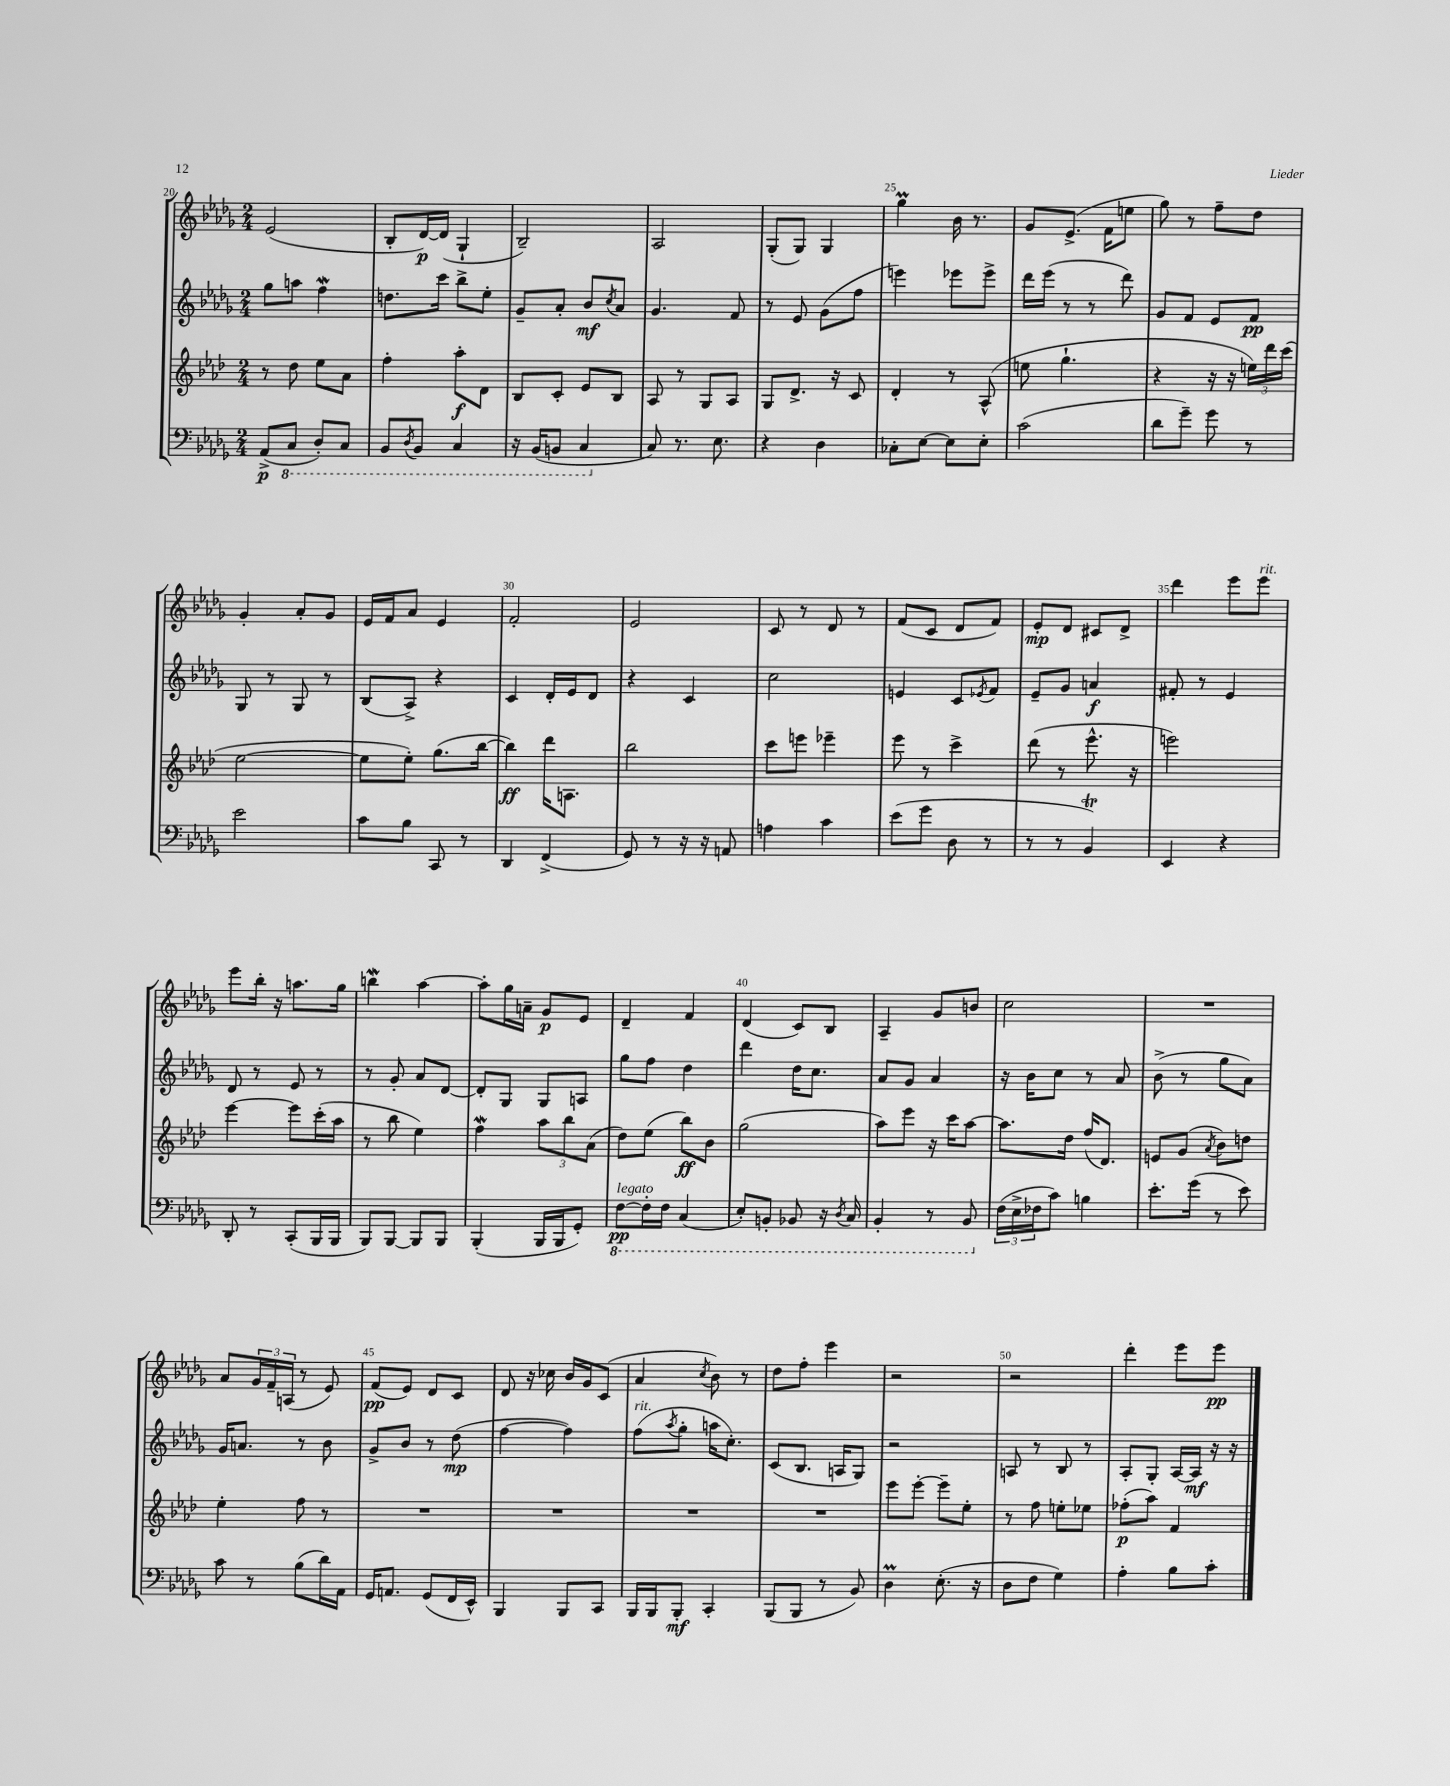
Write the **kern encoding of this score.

**kern	**dynam	**kern	**dynam	**kern	**dynam	**kern	**dynam
*part4	*part4	*part3	*part3	*part2	*part2	*part1	*part1
*staff4	*staff4	*staff3	*staff3	*staff2	*staff2	*staff1	*staff1
*clefF4	*	*clefG2	*	*clefG2	*	*clefG2	*
*k[b-e-a-d-g-]	*	*k[b-e-a-d-]	*	*k[b-e-a-d-g-]	*	*k[b-e-a-d-g-]	*
*M2/4	*	*M2/4	*	*M2/4	*	*M2/4	*
=20	=20	=20	=20	=20	=20	=20	=20
(8AA-^/L	p	8r	.	8gg-\L	.	(2e-/	.
*8ba	*	*	*	*	*	*	*
8CC/J	.	8dd-\	.	8aan\J	.	.	.
8DD-'/L)	.	8ee-\L	.	4ffW\	.	.	.
8CC/J	.	8a-\J	.	.	.	.	.
=21	=21	=21	=21	=21	=21	=21	=21
8BBB-/L	.	4ff'\	.	8.ddn\L	.	8B-'/L	.
8qDD-/	.	.	.	.	.	.	.
8BBB-/J	.	.	.	.	.	[16d-/L)	p
.	.	.	.	16ccc\Jk	.	(16d-/JJ]	.
4CC/	.	8aa-'\L	f	8bb-^\L	.	4G-`/	.
.	.	8d-\J	.	8ee-'\J	.	.	.
=22	=22	=22	=22	=22	=22	=22	=22
16r	.	8B-/L	.	8g-~/L	.	2B-~/)	.
(16BBB-/KL	.	.	.	.	.	.	.
8BBBn/J	.	8c'/J	.	8a-'/J	.	.	.
4CC/	.	8e-/L	.	8b-/L	mf	.	.
.	.	.	.	8qcc/	.	.	.
.	.	8B-/J	.	8a-/J	.	.	.
=23	=23	=23	=23	=23	=23	=23	=23
*X8ba	*	*	*	*	*	*	*
8C/)	.	8A-/	.	4.g-/	.	2A-/	.
8.r	.	8r	.	.	.	.	.
.	.	8G/L	.	.	.	.	.
8.E-\	.	.	.	.	.	.	.
.	.	8A-/J	.	8f/	.	.	.
=24	=24	=24	=24	=24	=24	=24	=24
4r	.	8G/L	.	8r	.	(8G-'/L	.
.	.	8.d-^/J	.	8e-/	.	8G-/J)	.
4D-\	.	.	.	(8g-\L	.	4G-/	.
.	.	16r	.	.	.	.	.
.	.	8c/	.	8ff\J	.	.	.
=25	=25	=25	=25	=25	=25	=25	=25
8C-X'\L	.	4d-'/	.	4eeen\)	.	4gg-M\	.
[8E-\J	.	.	.	.	.	.	.
8E-\L]	.	8r	.	8eee-X\L	.	16b-\	.
.	.	.	.	.	.	8.r	.
8E-'\J	.	(8A-^^/	.	8eee-^\J	.	.	.
=26	=26	=26	=26	=26	=26	=26	=26
(2c\	.	8een\	.	16ddd-\LL	.	8g-/L	.
.	.	.	.	(16eee-\JJ	.	.	.
.	.	4.gg`\	.	8r	.	(8.e-^/J	.
.	.	.	.	8r	.	.	.
.	.	.	.	.	.	16f\KL	.
.	.	.	.	8ddd-\)	.	8een\J	.
=27	=27	=27	=27	=27	=27	=27	=27
8d-\L	.	4r	.	8g-/L	.	8gg-\)	.
8g-~\J)	.	.	.	8f/J	.	8r	.
8g-\	.	16r	.	8e-/L	.	8ff~\L	.
.	.	16r	.	.	.	.	.
8r	.	24een\LL)	.	8f/J	pp	8dd-\J	.
.	.	24ddd-\	.	.	.	.	.
.	.	(24ccc\JJ	.	.	.	.	.
!!LO:LB:g=z
=28	=28	=28	=28	=28	=28	=28	=28
2e-\	.	[2ee-\	.	8G-/	.	4g-'/	.
.	.	.	.	8r	.	.	.
.	.	.	.	8G-/	.	8a-'/L	.
.	.	.	.	8r	.	8g-/J	.
=29	=29	=29	=29	=29	=29	=29	=29
8c\L	.	8ee-\L]	.	(8B-/L	.	16e-/LL	.
.	.	.	.	.	.	16f/J	.
8B-\J	.	8ee-'\J)	.	8A-^/J)	.	8a-/J	.
8CC/	.	(8.gg\L	.	4r	.	4e-/	.
8r	.	.	.	.	.	.	.
.	.	[16bb-\Jk	.	.	.	.	.
=30	=30	=30	=30	=30	=30	=30	=30
4DD-/	.	4bb-\])	ff	4c/	.	2f'/	.
(4FF^/	.	16ddd-\KL	.	16d-'/LL	.	.	.
.	.	8.An\J	.	16e-/J	.	.	.
.	.	.	.	8d-/J	.	.	.
=31	=31	=31	=31	=31	=31	=31	=31
8GG-/)	.	2bb-\	.	4r	.	2e-/	.
8r	.	.	.	.	.	.	.
16r	.	.	.	4c/	.	.	.
16r	.	.	.	.	.	.	.
8AAn/	.	.	.	.	.	.	.
=32	=32	=32	=32	=32	=32	=32	=32
4An\	.	8ccc\L	.	2cc\	.	8c/	.
.	.	8eeen\J	.	.	.	8r	.
4c\	.	4eee-X~\	.	.	.	8d-/	.
.	.	.	.	.	.	8r	.
=33	=33	=33	=33	=33	=33	=33	=33
(8e-\L	.	8eee-\	.	4en/	.	(8f/L	.
8g-\J	.	8r	.	.	.	8c/J	.
8D-\	.	4ccc^\	.	8c/L	.	8d-/L	.
.	.	.	.	8qe-X/	.	.	.
8r	.	.	.	8f/J	.	8f/J)	.
=34	=34	=34	=34	=34	=34	=34	=34
8r	.	(8ddd-\	.	8e-~/L	.	8e-'/L	mp
8r	.	8r	.	8g-/J	.	8d-/J	.
4BB-T/)	.	8.eee-^^\	.	4an/	f	8c#X/L	.
.	.	.	.	.	.	8d-^/J	.
.	.	16r	.	.	.	.	.
=35	=35	=35	=35	=35	=35	=35	=35
4EE-/	.	2eeen\)	.	8f#X'/	.	4ddd-\	.
.	.	.	.	8r	.	.	.
4r	.	.	.	4e-/	.	8eee-\L	.
!	!	!	!	!	!	!LO:TX:a:i:t=rit.	!
.	.	.	.	.	.	8eee-\J	.
!!LO:LB:g=z
=36	=36	=36	=36	=36	=36	=36	=36
8DD-'/	.	[4eee-\	.	8d-/	.	8eee-\L	.
8r	.	.	.	8r	.	16bb-'\Jk	.
.	.	.	.	.	.	16r	.
(8CC'/L	.	8eee-\L]	.	8e-/	.	8.aan\L	.
16BBB-/L	.	(16ccc'\L	.	8r	.	.	.
16BBB-/JJ	.	16aa-\JJ	.	.	.	16gg-\Jk	.
=37	=37	=37	=37	=37	=37	=37	=37
8BBB-/L)	.	8r	.	8r	.	4bbnW\	.
[8BBB-/J	.	8bb-\	.	8g-'/	.	.	.
8BBB-/L]	.	4ee-\)	.	8a-/L	.	[4aa-\	.
8BBB-/J	.	.	.	[8d-/J	.	.	.
=38	=38	=38	=38	=38	=38	=38	=38
(4BBB-'/	.	4ffW\	.	8d-'/L]	.	8aa-'\L]	.
.	.	.	.	8G-/J	.	16gg-\L	.
.	.	.	.	.	.	16an~\JJ	.
16BBB-/LL	.	12aa-\L	.	8G-/L	.	8g-/L	p
16BBB-/J	.	.	.	.	.	.	.
.	.	12bb-\	.	.	.	.	.
8GG-'/J)	.	.	.	8An/J	.	8e-/J	.
.	.	(12a-\J	.	.	.	.	.
=39	=39	=39	=39	=39	=39	=39	=39
*8ba	*	*	*	*	*	*	*
!LO:TX:a:i:t=legato	!	!	!	!	!	!	!
[8FF\L	pp	8dd-\L)	.	8gg-\L	.	4d-~/	.
16FF'\L]	.	(8ee-\J	.	8ff\J	.	.	.
16FF\JJ	.	.	.	.	.	.	.
(4CC/	.	8bb-\L)	ff	4dd-\	.	4f/	.
.	.	8b-\J	.	.	.	.	.
=40	=40	=40	=40	=40	=40	=40	=40
8EE-'/L)	.	(2gg\	.	4ddd-\	.	(4d-/	.
8BBBn'/J	.	.	.	.	.	.	.
8BBB-X/	.	.	.	16dd-\KL	.	8c/L)	.
.	.	.	.	8.cc\J	.	.	.
16r	.	.	.	.	.	8B-/J	.
8qDD-/	.	.	.	.	.	.	.
16CC/	.	.	.	.	.	.	.
=41	=41	=41	=41	=41	=41	=41	=41
4BBB-'/	.	8aa-\L)	.	8a-/L	.	4A-~/	.
.	.	8eee-\J	.	8g-/J	.	.	.
8r	.	16r	.	4a-/	.	8g-/L	.
.	.	16ccc\KL	.	.	.	.	.
8BBB-/	.	[8aa-\J	.	.	.	8bn/J	.
=42	=42	=42	=42	=42	=42	=42	=42
*X8ba	*	*	*	*	*	*	*
(24F\LL	.	8.aa-\L]	.	16r	.	2cc\	.
24E-^\	.	.	.	.	.	.	.
.	.	.	.	16b-\KL	.	.	.
24F-X\J	.	.	.	.	.	.	.
8c\J)	.	.	.	8cc\J	.	.	.
.	.	16dd-\Jk	.	.	.	.	.
4Bn\	.	(16ff/KL	.	8r	.	.	.
.	.	8.d-/J)	.	.	.	.	.
.	.	.	.	8a-/	.	.	.
=43	=43	=43	=43	=43	=43	=43	=43
8.e-'\L	.	8en/L	.	(8b-^\	.	2r	.
.	.	(8g/J	.	8r	.	.	.
(16g-\Jk	.	.	.	.	.	.	.
.	.	8qa-/	.	.	.	.	.
8r	.	8b-\L)	.	8gg-\L	.	.	.
8e-\)	.	8ddn\J	.	8a-\J)	.	.	.
!!LO:LB:g=z
=44	=44	=44	=44	=44	=44	=44	=44
8c\	.	4ee-'\	.	16g-/KL	.	8a-/L	.
.	.	.	.	8.an/J	.	.	.
8r	.	.	.	.	.	24g-/L	.
.	.	.	.	.	.	24f~/	.
.	.	.	.	.	.	(24An/JJ	.
(8B-\L	.	8ff\	.	8r	.	8r	.
16d-\L)	.	8r	.	8b-\	.	8e-/)	.
16AA-\JJ	.	.	.	.	.	.	.
=45	=45	=45	=45	=45	=45	=45	=45
16GG-/KL	.	2r	.	8g-^/L	.	(8f/L	pp
8.AAn/J	.	.	.	.	.	.	.
.	.	.	.	8b-/J	.	8e-/J)	.
(8GG-/L	.	.	.	8r	.	8d-/L	.
16FF/L	.	.	.	(8dd-\	mp	8c/J	.
16EE-^^/JJ)	.	.	.	.	.	.	.
=46	=46	=46	=46	=46	=46	=46	=46
4BBB-/	.	2r	.	[4ff\	.	8d-/	.
.	.	.	.	.	.	16r	.
.	.	.	.	.	.	16cc-X\	.
8BBB-/L	.	.	.	4ff\])	.	16b-/LL	.
.	.	.	.	.	.	16g-/J	.
8CC/J	.	.	.	.	.	(8c/J	.
=47	=47	=47	=47	=47	=47	=47	=47
!	!	!	!	!LO:TX:a:i:t=rit.	!	!	!
16BBB-/LL	.	2r	.	(8ff\L	.	4a-/	.
16BBB-/J	.	.	.	.	.	.	.
.	.	.	.	8qaa-/	.	.	.
8BBB-'/J	mf	.	.	8gg-'\J	.	.	.
.	.	.	.	.	.	8qcc/	.
4CC'/	.	.	.	16aan\KL	.	8b-\)	.
.	.	.	.	8.cc'\J)	.	.	.
.	.	.	.	.	.	8r	.
=48	=48	=48	=48	=48	=48	=48	=48
(8BBB-/L	.	2r	.	(8c/L	.	8dd-\L	.
8BBB-/J	.	.	.	8.B-/J	.	8ff'\J	.
8r	.	.	.	.	.	4eee-\	.
.	.	.	.	16An/KL	.	.	.
8BB-/)	.	.	.	8G-/J)	.	.	.
=49	=49	=49	=49	=49	=49	=49	=49
4D-M\	.	8eee-\L	.	2r	.	2r	.
.	.	[8eee-'\J	.	.	.	.	.
(8.E-'\	.	8eee-~\L]	.	.	.	.	.
.	.	8ee-'\J	.	.	.	.	.
16r	.	.	.	.	.	.	.
=50	=50	=50	=50	=50	=50	=50	=50
8D-\L	.	8r	.	8An/	.	2r	.
8F\J	.	8ff\	.	8r	.	.	.
4G-\)	.	8een'\L	.	8B-/	.	.	.
.	.	8ee-X\J	.	8r	.	.	.
=51	=51	=51	=51	=51	=51	=51	=51
4A-'\	.	(8ff-X'\L	p	8A-'/L	.	4ddd-'\	.
.	.	8aa-\J)	.	8G-'/J	.	.	.
8B-\L	.	4f/	.	[16A-/LL	.	8eee-\L	.
.	.	.	.	16A-/JJ]	mf	.	.
8c'\J	.	.	.	16r	.	8eee-\J	pp
.	.	.	.	16r	.	.	.
==	==	==	==	==	==	==	==
*-	*-	*-	*-	*-	*-	*-	*-
